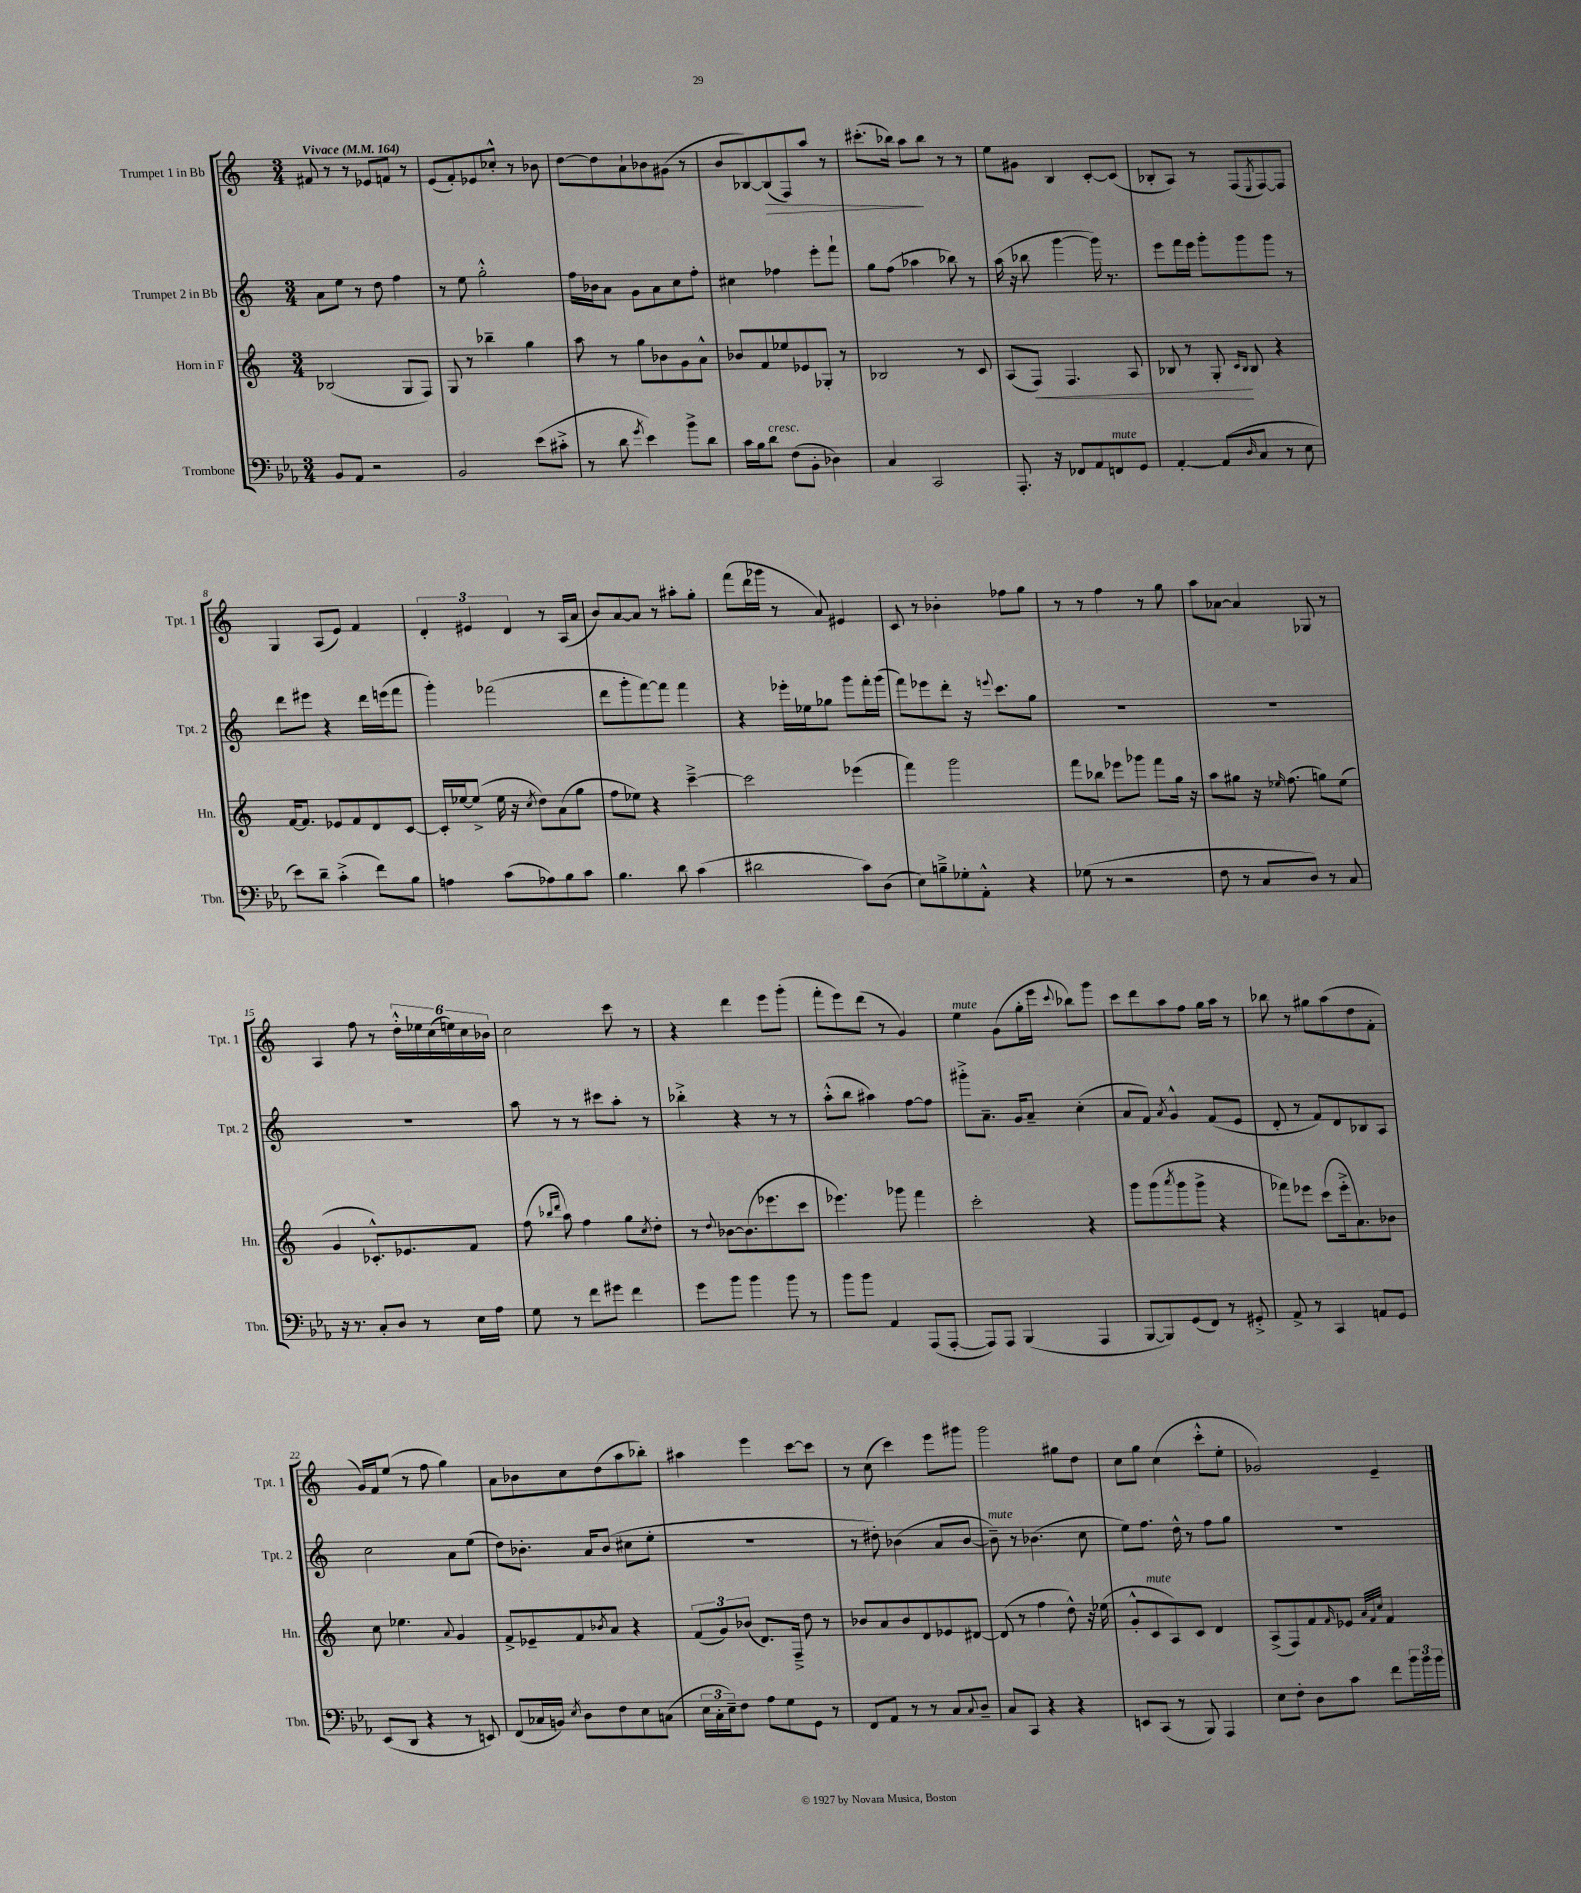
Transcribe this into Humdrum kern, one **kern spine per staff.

**kern	**kern	**kern	**kern
*staff4	*staff3	*staff2	*staff1
*clefF4	*clefG2	*clefG2	*clefG2
*k[b-e-a-]	*k[]	*k[]	*k[]
*M3/4	*M3/4	*M3/4	*M3/4
*MM164	*MM164	*MM164	*MM164
8BB-/L	(2B-/	8a\L	8f#/
8AA-/J	.	8ee\J	8r
2r	.	8r	8r
.	.	8dd\	8e-/L
.	8G/L	4ff\	8f/J
.	8F/J)	.	8r
=	=	=	=
2BB-/	8G/	8r	(8e/L
.	8r	8ee\	8f'/)
.	4bb-~\	2gg'^^\	8e-/
.	.	.	8cc-'^^/J
(8e-\L	4gg\	.	8r
8c#'^\J	.	.	8b-\
=	=	=	=
8r	8aa\	16ff\LL	[8dd\L
.	.	16b-\J	.
8d\	8r	8a\J	8dd\]
8qg/	.	.	.
4e-\)	8gg\L	8g\L	8a`\
.	8b-\	8a\	8b-\
8b-^\L	8g\	8cc\	(8g#\J
8d\J	8a^^\J	8ff'\J	8r
=	=	=	=
16c\LL	8b-/L	4cc#\	8b/L
16B-\J	.	.	.
8d\J	8f/	.	[8B-/)
(8F\L	8ee-/	4ff-\	(8B-/]
8BB-'\J	8e-/	.	8F/)
4D-\)	8G-'/J	8eee'\L	8aa/J
.	8r	8fff`\J	8r
=	=	=	=
4C/	2B-/	8gg\L	(8.ccc#'\L
.	.	(8ff\J	.
.	.	.	16bb-\Jk)
2CC/	.	4aa-\	8aa\L
.	.	.	8bb-\J
.	8r	8bb-\)	8r
.	8c/	8r	8r
=	=	=	=
8.AAA-'/	(8A/L	(16aa\	8ee\L
.	.	16r	.
.	8F/J)	8bb-\	8g#\J
16r	.	.	.
8FF-/L	4.F/	[4ggg\	4B/
8AA-/	.	.	.
8FF/	.	16ggg\])	[8c'/L
.	.	8.r	.
8GG/J	8A/	.	(8c/]J
=	=	=	=
[4AA-'/	8B-/	8eee\L	8B-'/L
.	8r	16fff\L	8A/J)
.	.	16eee\JJ	.
(8AA-/]L	8G'/	8ggg'\L	8r
.	16qqc/LL	.	.
16qqD/	16qqB-/JJ	.	.
8C/J	8B-/	8ggg\	(8F/L
.	.	.	8qE/
8r	4r	8ggg\J	[8F/)
8E-\	.	8r	8F/]J
=	=	=	=
8e-\L)	[16f/LK	8ddd\L	4G/
.	8.f/]J	.	.
8d~\J	.	8eee#\J	.
(4c'^\	8e-/L	4r	(8A/L
.	8f/	.	8e/J)
8f\L)	8d/	16ddd\LL	4f/
.	.	(16eee\J	.
8B-\J	[8c/J	8fff\J	.
=	=	=	=
4A\	16c'/]LL	4ggg'\)	6d'/
.	[16ee-/J	.	.
.	(8ee-^/]J	.	.
.	.	.	6e#/
(8c\L	16ee-\	(2fff-\	.
.	16r	.	.
.	.	.	6d/
.	8qcc/	.	.
8A-\)	8dd\L)	.	.
8B-\	(8a\	.	8r
8c\J	8gg\J	.	(16A/LL
.	.	.	16a/JJ
=	=	=	=
4.B-\	8ff\L	8ddd\L	8b/L)
.	8ee-\J)	8ggg'\	[8a/
.	4r	[8fff\)	8a/]J
8d\	.	8fff\]J	8r
(4c\	[4ccc~^\	4fff\	8aa#'\L
.	.	.	8gg'\J
=	=	=	=
2d#\	2ccc\]	4r	(8fff\L
.	.	.	16ddd\L
.	.	.	16ggg-\JJ
.	.	16eee-'\LL	8r
.	.	16ee-\J	.
.	.	8gg-\J	8a/)
8c\L)	(4eee-\	8ggg\L	4e#/
(8D\J	.	16fff'\L	.
.	.	(16ggg\JJ	.
=	=	=	=
8E-\L)	4fff\)	8fff\L)	8c/
8B~^\	.	8eee-\	8r
8G-'\	2ggg\	8ddd'\J	4b-'\
8AA-'^^\J	.	16r	.
.	.	8qqeee/	.
.	.	8.ccc\L	.
4r	.	.	8ff-\L
.	.	8gg\J	8gg\J
=	=	=	=
(8G-\	8fff\L	2.r	8r
8r	8bb-\J	.	8r
2r	8eee-\L	.	4ff\
.	8ggg-\J	.	.
.	8fff\L	.	8r
.	16gg\Jk	.	8gg\
.	16r	.	.
=	=	=	=
8F\	8aa\L	2.r	8aa\L
8r	8gg#\J	.	[8a-\J
8C/L	16r	.	4a-/]
.	16qqee-/	.	.
.	(8.ff\	.	.
8D/J)	.	.	.
8r	8gg\L)	.	8G-/
8C/	(8ee-\J	.	8r
=	=	=	=
16r	4g/	2.r	4A/
8.r	.	.	.
8C'/L	8.c-'^^/L)	.	8ff\
8D/J	.	.	8r
.	8.e-/	.	.
8r	.	.	24dd'^^\LL
.	.	.	24ee-\
.	.	.	(24cc\
16E-\LL	8f/J	.	24ee\)
.	.	.	24cc\
16A-\JJ	.	.	.
.	.	.	24b-\JJ
=	=	=	=
8G\	(8ff\	8aa\	2cc\
.	16qqbb-/LL	.	.
.	16qqddd/JJ	.	.
8r	8aa\)	8r	.
8f\L	4ff\	8r	.
8g#\J	.	8ccc#\L	.
4f\	8gg\L	8aa'\J	8ccc\
.	8qcc/	.	.
.	8dd'\J	8r	8r
=	=	=	=
8g\L	8r	4bb-'^\	4r
.	8qqdd/	.	.
8b-\J	[8b-\L	.	.
4b-\	(8.b-\]	4r	4ddd\
.	8.eee-\	.	.
8b-\	.	8r	8eee\L
8r	8ccc\J	8r	(8ggg'\J
=	=	=	=
8b-\L	4.eee-\)	(8aa'^^\L	8fff'\L
8b-\J	.	8bb\J	8eee\)
4AA-/	.	4aa#\)	(8ddd\J
.	8ggg-\	.	8r
(8AAA-/L	4fff\	[8ff\L	4g/)
[8AAA-'/J	.	8ff\]J	.
=	=	=	=
8AAA-/]L)	2ccc'\	8ggg#'^\L	4ee\
8AAA-/J	.	8.a~\J	.
(4BBB-/	.	.	(8g\L
.	.	16g/LK	.
.	.	8a~/J	16gg'\L
.	.	.	16eee\JJ
.	.	.	8qqccc/
4AAA-/	4r	(4cc'\	8bb-\L)
.	.	.	8ggg\J
=	=	=	=
[8BBB-/L	8ggg\L	8a/L	8ccc\L
8BBB-/])	(8ggg\	8f/J)	8ddd\
.	8qaaa/	8qa/	.
(8GG/	8ggg\	4g^^/	8aa\
8FF/J)	8ggg^\J	.	8ff\J
8r	4r	(8f/L	16gg\LL
.	.	.	16aa\JJ
8GG#'^/	.	8e/J	8r
=	=	=	=
8AA-^/	8fff-\L)	8d'/	8bb-\
8r	8eee-\J	8r	8r
4CC/	(8ccc\L	8f/L)	8gg#\L
.	16eee-'^\k	8d/	(8aa\
.	8.a\)	.	.
8AA/L	.	8B-/	8dd\
8GG/J	8b-\J	8A/J	8f'\J
=	=	=	=
(8EE-/L	8cc\	2cc\	16g/LL)
.	.	.	16f/J
8DD/J	4.ee-\	.	(8ee/J
4r	.	.	8r
.	.	.	8ff\
.	8qqa/	.	.
8r	4g/	8a\L	4gg\)
8EE/)	.	(8ee\J	.
=	=	=	=
(8FF/L	8f^/L	8dd\L)	8a\L
16C-/L	8e-~/	8.b-'\J	8b-\
16BB/JJ)	.	.	.
8qE-/	.	.	.
8D\L	8f/	.	8cc\
.	.	16a/LK	.
.	8qb-/	.	.
8F\	8a/J	(8b-/J	(8dd\
8E-\	4r	8cc#\L	8aa\
(8C\J	.	8ee'\J	8bb-'\J)
=	=	=	=
24E-\LL	(12f/L	2.r	4aa#\
24C'\	.	.	.
24E-~\J)	12g/)	.	.
8F\J	.	.	.
.	(12b-/J	.	.
8A-\L	8.d/L)	.	4eee\
8G\	.	.	.
.	16F~^/Jk	.	.
8GG\J	8dd\	.	[8ccc\L
8r	8r	.	8ccc\]J
=	=	=	=
8FF/L	8b-/L	8r	8r
8AA-/J	8a/	8dd#'\)	(8cc\
8r	8b-/	(4b-\	4ccc\)
8r	8d/	.	.
8C/L	8e-/	8a/L	8eee\L
8qqC/	.	.	.
8D~/J	[8d#/J	[8b-/J	8ggg#\J
=	=	=	=
8C/L	(8d#/]	8b-~\])	2ggg\
8CC/J	8r	8r	.
4r	4ff\	(4.b-\	.
4r	8dd^^\)	.	8gg#\L
.	16r	8cc\	8dd\J
.	(16ee-\	.	.
=	=	=	=
8EE/L	8g'^^/L	8ee\L)	8cc\L
(8CC/J	8c/	8.ff\J	8gg\J
8r	8A/)	.	(4cc\
.	.	16dd^^\	.
8BBB-/)	8c/J	8r	.
4AAA-/	4d/	8ff\L	8ccc'^^\L
.	.	8gg\J	8ee'\J
=	=	=	=
8E-\L	(8A^/L	2.r	2g-/)
8F'\J	8F/)	.	.
8D\L	8f/	.	.
.	16qqf/	.	.
8c\J	8e-/J	.	.
.	32qqa/LLL	.	.
.	32qqf/	.	.
.	32qqcc/JJJ	.	.
8f\L	4f/	.	4e~/
24b-\L	.	.	.
24b-\	.	.	.
24b-\JJ	.	.	.
==	==	==	==
*-	*-	*-	*-
